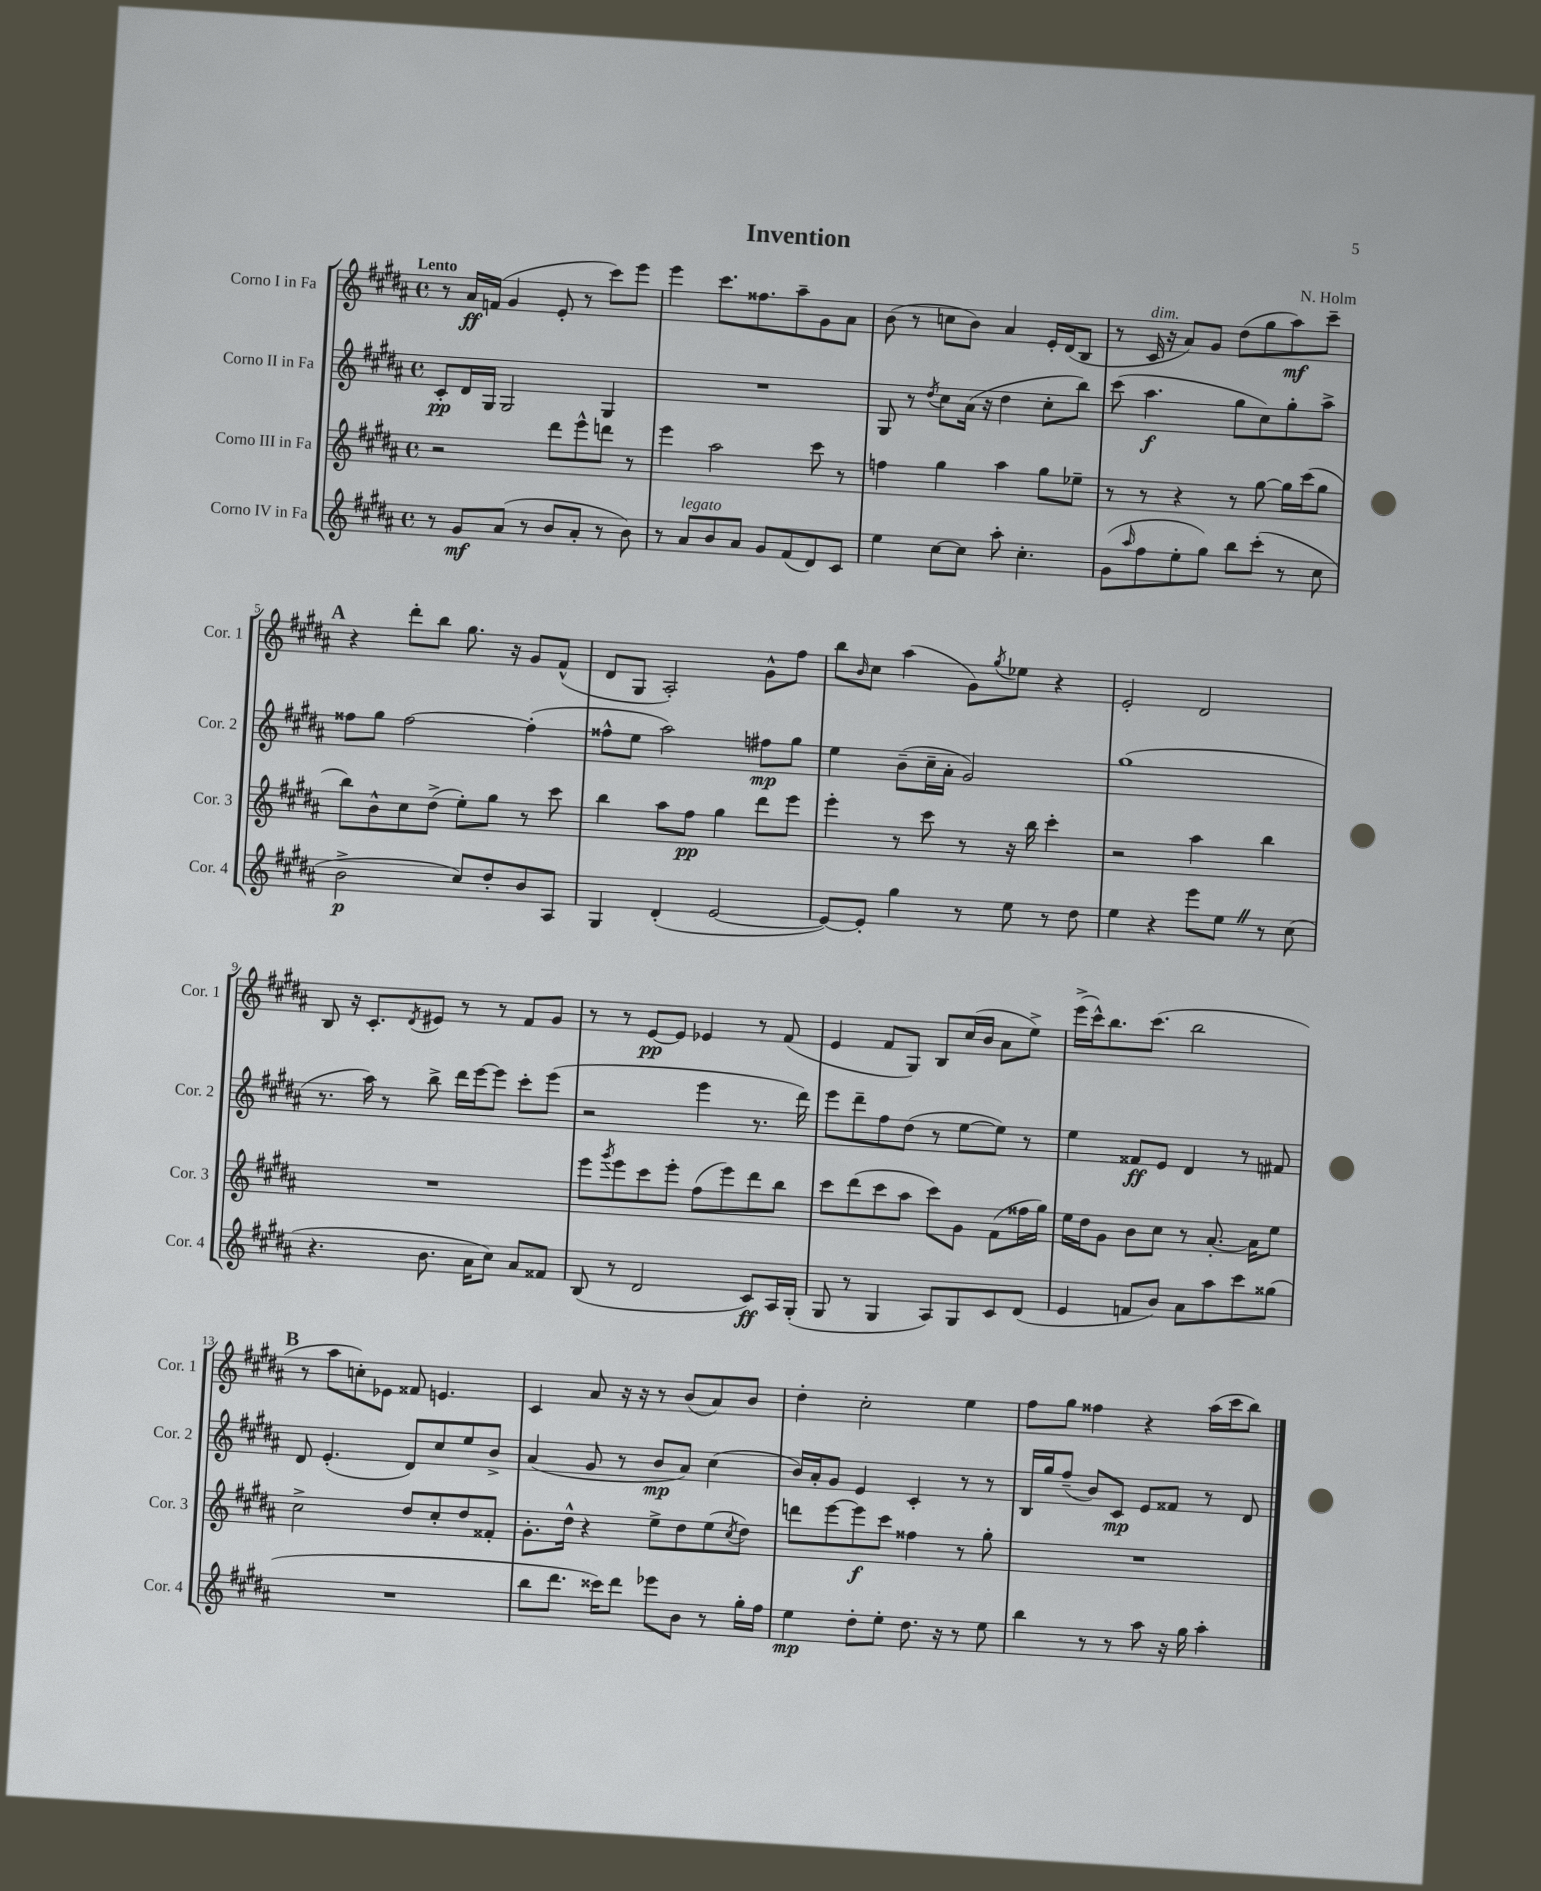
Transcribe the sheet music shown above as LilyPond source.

\header { title = "Invention" composer = "N. Holm" }
<<
\new StaffGroup <<
\new Staff = "s0" \with { instrumentName = "Corno I in Fa" shortInstrumentName = "Cor. 1" } {
    \clef treble \key b \major \defaultTimeSignature \time 4/4 \tempo "Lento"
    r8 ais'16\ff f'16( gis'4 e'8-. r8 cis'''8) e'''8 |
    e'''4 cis'''8. fisis''8. ais''8-- gis'8 ais'8 |
    b'8( r8 c''8 b'8) ais'4 e'16-. dis'16( b8 |
    r8 cis'16^\markup { \italic "dim." } r16 ais'8) gis'8 dis''8( gis''8 ais''8\mf) cis'''8-- |
    \mark \markup { \bold "A" } r4 dis'''8-. b''8 gis''8. r16 gis'8 fis'8-^( |
    dis'8 gis8 ais2-.) gis'8-^ fis''8 |
    b''8 \grace { b'16 } cis''8 ais''4( gis'8) \acciaccatura { gis''8 } ees''8 r4 |
    e'2-. dis'2 |
    b8 r16 cis'8.-. \acciaccatura { dis'8 } eis'8 r8 r8 fis'8 gis'8 |
    r8 r8 e'8~\pp e'8 ees'4 r8 fis'8( |
    e'4 fis'8 gis8) b8 cis''16( b'16 ais'8 e''8->) |
    e'''16->( cis'''16-^) b''8. cis'''8.( b''2 |
    \mark \markup { \bold "B" } r8 ais''8 c''8-.) ees'8 fisis'8 e'4. |
    cis'4 ais'8 r16 r16 r8 b'8( ais'8) b'8 |
    dis''4-. cis''2-. e''4 |
    fis''8 gis''8 fisis''4 r4 ais''16( cis'''16 b''8) \bar "|." |
}
\new Staff = "s1" \with { instrumentName = "Corno II in Fa" shortInstrumentName = "Cor. 2" } {
    \clef treble \key b \major \defaultTimeSignature \time 4/4
    cis'8-.\pp dis'16 gis16 gis2 gis4 |
    R1 |
    gis8 r8 \acciaccatura { dis''8 } cis''8 ais'16( r16 dis''4 cis''8-. b''8) |
    cis'''8( ais''4.\f gis''8 cis''8) gis''8-. ais''8-> |
    \mark \markup { \bold "A" } fisis''8 gis''8 fisis''2~ fisis''4-.( |
    fisis''8-^ e''8 ais''2) fis''8\mp gis''8 |
    e''4 b'8--( cis''16-- ais'16-. gis'2) |
    gis''1( |
    r8. ais''16) r8 b''8-> dis'''16 e'''16~ e'''8 cis'''8-. e'''8( |
    r2 e'''4 r8. dis'''16) |
    e'''8 dis'''8-- fis''8 dis''8( r8 e''8~ e''8) r8 |
    e''4 fisis'8\ff e'8 dis'4 r8 fis'8 |
    \mark \markup { \bold "B" } dis'8 e'4.-.( dis'8) cis''8 e''8 b'8-> |
    ais'4( gis'8 r8 b'8\mp ais'8) cis''4( |
    b'16) ais'16-. gis'8 e'4 cis'4-. r8 r8 |
    b16 gis''16 fis''8--( b'8) cis'8\mp e'8 fisis'8 r8 dis'8 \bar "|." |
}
\new Staff = "s2" \with { instrumentName = "Corno III in Fa" shortInstrumentName = "Cor. 3" } {
    \clef treble \key b \major \defaultTimeSignature \time 4/4
    r2 dis'''8 e'''8-^ d'''8 r8 |
    e'''4 ais''2 cis'''8 r8 |
    f''4 gis''4 ais''4 gis''8 ees''8-- |
    r8 r8 r4 r8 gis''8~ gis''16 cis'''16( gis''8 |
    \mark \markup { \bold "A" } b''8) b'8-^ cis''8 dis''8->( e''8-.) gis''8 r8 cis'''8 |
    b''4 ais''8 fis''8\pp gis''4 dis'''8 e'''8 |
    e'''4-. r8 cis'''8 r8 r16 b''16 cis'''4-. |
    r2 ais''4 b''4 |
    R1 |
    e'''8 \acciaccatura { gis'''8 } e'''8 cis'''8 e'''8-. fis''8( e'''8) dis'''8 b''8 |
    cis'''8 dis'''8( cis'''8 ais''8 cis'''8) gis'8 fis'8( fisis''16 gis''16) |
    e''16 dis''16 gis'8 b'8 cis''8 r8 ais'8.~-. ais'16 e''8 |
    \mark \markup { \bold "B" } cis''2-> dis''8 cis''8-. dis''8 fisis'8-. |
    gis'8.-. dis''16-^ r4 e''8-> dis''8 e''8( \acciaccatura { cis''8 } dis''8) |
    d'''8 e'''8~ e'''8\f cis'''8 fisis''4 r8 gis''8-. |
    R1 \bar "|." |
}
\new Staff = "s3" \with { instrumentName = "Corno IV in Fa" shortInstrumentName = "Cor. 4" } {
    \clef treble \key b \major \defaultTimeSignature \time 4/4
    r8 gis'8\mf ais'8( r8 b'8 ais'8-. r8 b'8) |
    r8 ais'8^\markup { \italic "legato" } b'8 ais'8 gis'8 fis'8( dis'8) cis'8 |
    e''4 cis''8~ cis''8 ais''8-. cis''4.-. |
    gis'8( \grace { ais''16 } fis''8 e''8-. gis''8) b''8 cis'''8-.( r8 cis''8 |
    \mark \markup { \bold "A" } b'2->\p cis''8) dis''8-. b'8 ais8 |
    gis4 dis'4-.( e'2~ |
    e'8~) e'8-. gis''4 r8 e''8 r8 dis''8 |
    e''4 r4 e'''8 e''8 \once \override BreathingSign.text = \markup { \musicglyph "scripts.caesura.straight" } \breathe r8 cis''8( |
    r4. b'8. ais'16 cis''8) ais'8 fisis'8 |
    b8( r8 dis'2 cis'8\ff) ais16 gis16-.( |
    gis8 r8 gis4 ais8) gis8 cis'8 dis'8( |
    e'4 f'8 b'8) ais'8 ais''8 cis'''8 gisis''8( |
    \mark \markup { \bold "B" } R1 |
    b''8 dis'''8. cisis'''16) dis'''8 ees'''8 b'8 r8 gis''16-. fis''16 |
    e''4\mp dis''8-. e''8-. dis''8. r16 r8 e''8 |
    b''4 r8 r8 ais''8 r16 gis''16 ais''4-. \bar "|." |
}
>>
>>
